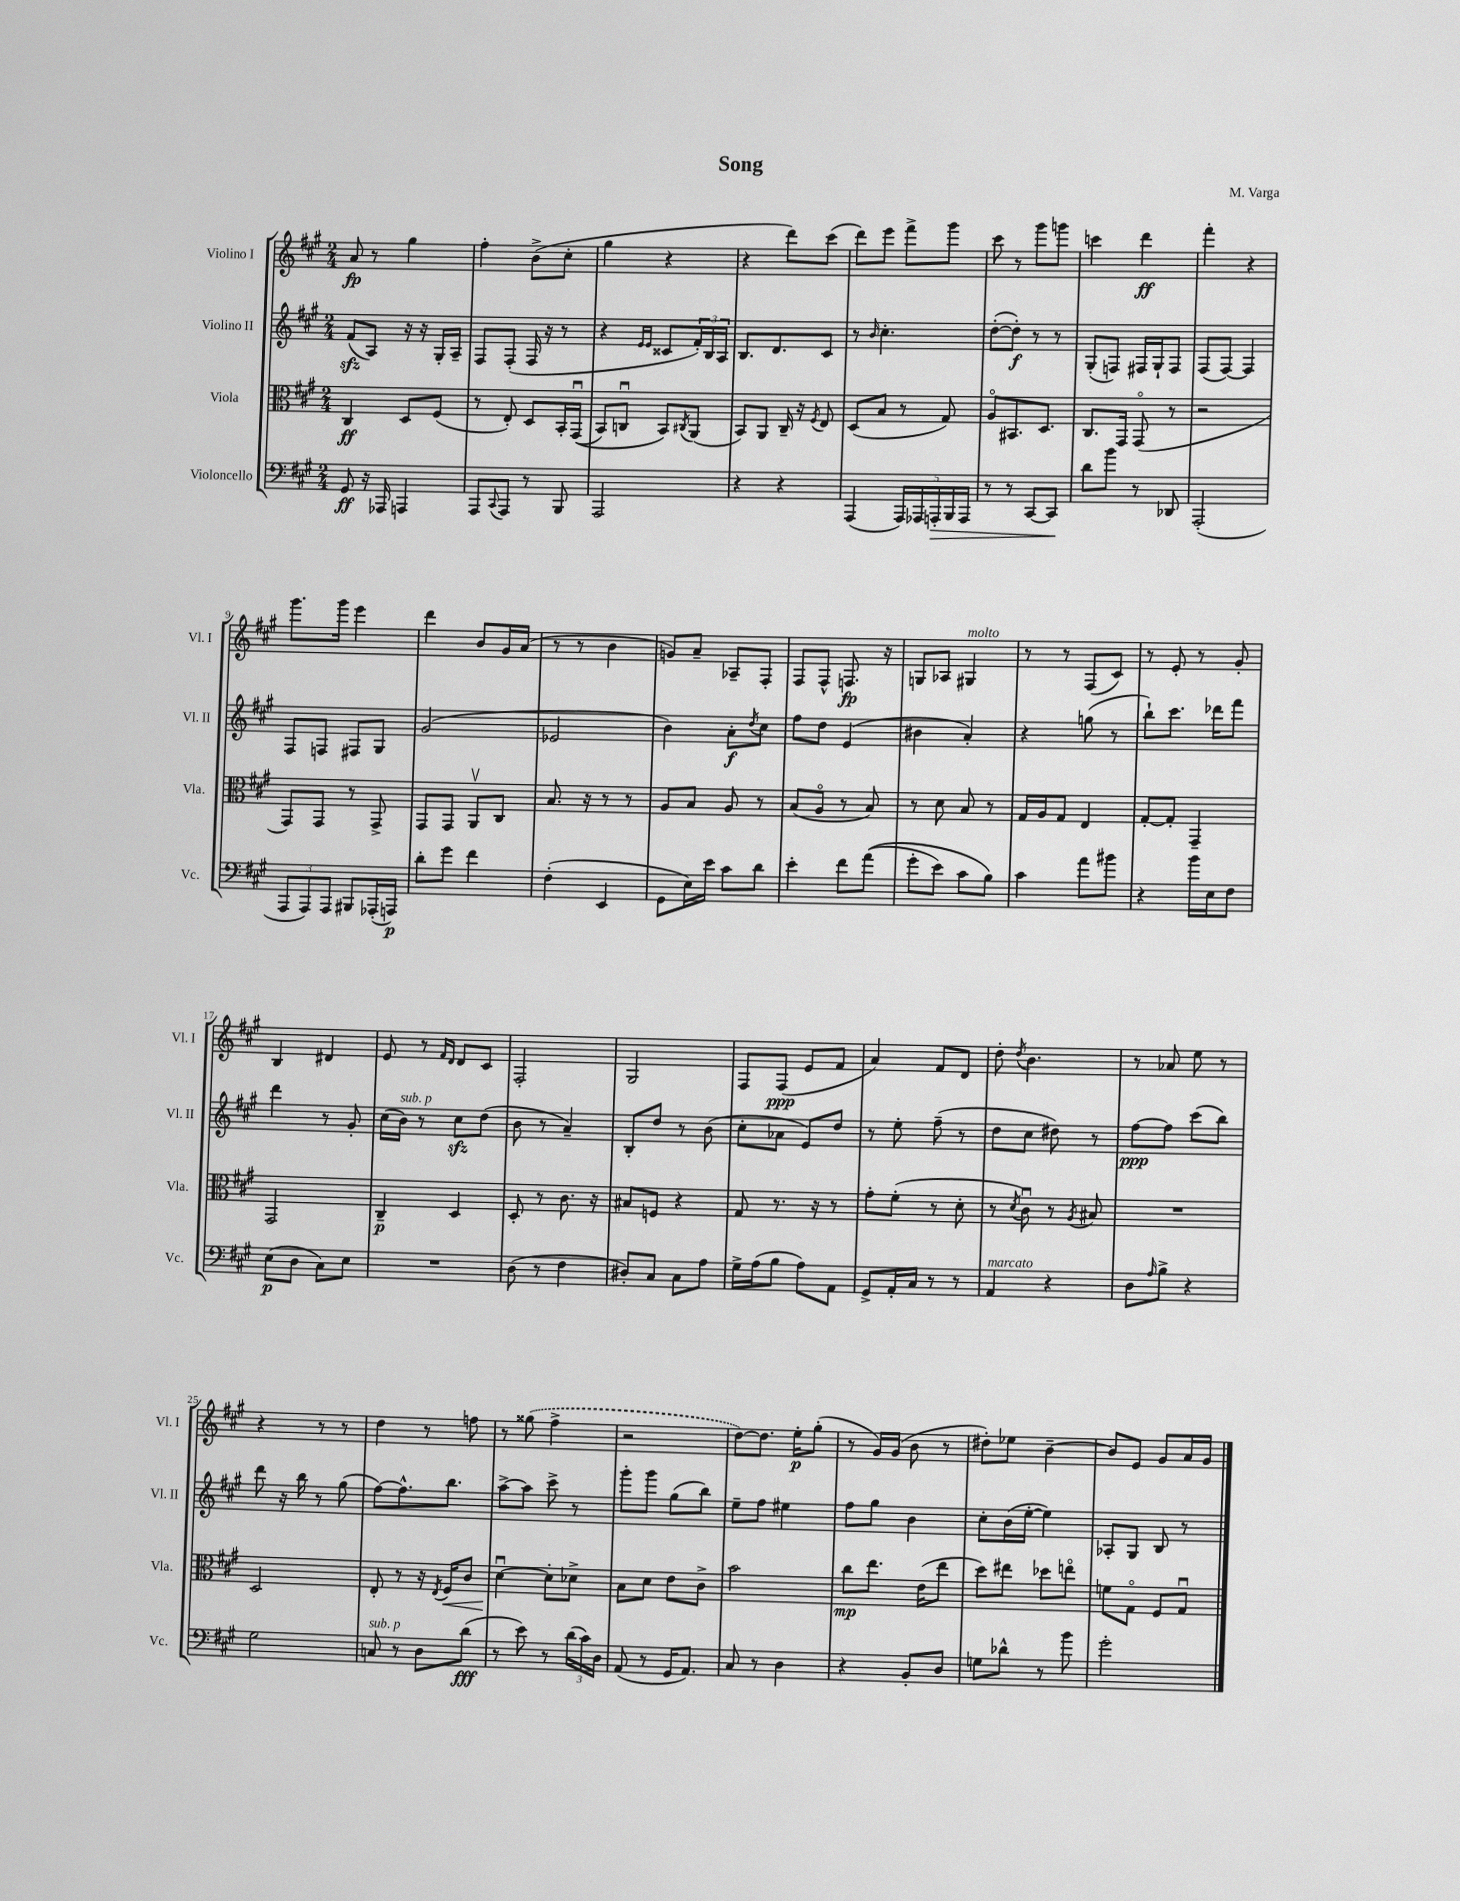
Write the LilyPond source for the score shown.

\header { title = "Song" composer = "M. Varga" }
<<
\new StaffGroup <<
\new Staff = "s0" \with { instrumentName = "Violino I" shortInstrumentName = "Vl. I" } {
    \clef treble \key a \major \numericTimeSignature \time 2/4
    a'8\fp r8 gis''4 |
    fis''4-. b'8->( cis''8-. |
    gis''4 r4 |
    r4 d'''8) cis'''8( |
    d'''8) e'''8 fis'''8-> gis'''8 |
    cis'''8 r8 gis'''8 g'''8 |
    c'''4 d'''4\ff |
    fis'''4-. r4 |
    gis'''8. gis'''16 e'''4 |
    d'''4 b'8 gis'16 a'16( |
    r8 r8 b'4 |
    g'8) a'8-- aes8-- fis8-. |
    fis8 fis8-^ f8.\fp r16 |
    g8 aes8 gis4^\markup { \italic "molto" } |
    r8 r8 fis8( cis'8) |
    r8 e'8-. r8 gis'8-. |
    b4 dis'4 |
    e'8 r8 \grace { fis'16 d'16 } d'8 cis'8 |
    fis2-. |
    gis2 |
    fis8 fis8\ppp( e'8 fis'8 |
    a'4) fis'8 d'8 |
    d''8-. \acciaccatura { d''8 } b'4. |
    r8 aes'8 e''8 r8 |
    r4 r8 r8 |
    d''4 r8 f''8 |
    r8 \once \slurDashed gisis''8( fis''4-> |
    r2 |
    d''8~) d''8. e''16-.\p gis''8-.( |
    r8 gis'16) gis'16( b'8 r8 |
    dis''8-.) ees''8 b'4~-- |
    b'8 e'8 gis'8 a'16 gis'16 \bar "|." |
}
\new Staff = "s1" \with { instrumentName = "Violino II" shortInstrumentName = "Vl. II" } {
    \clef treble \key a \major \numericTimeSignature \time 2/4
    fis'8\sfz( a8) r16 r16 gis16-. a16-- |
    fis8 fis8-.( fis16 r16 r8 |
    r4 \grace { e'16 e'16 } cisis'8 \tuplet 3/2 { fis'16-.) b16 a16 } |
    b8. d'8. cis'8 |
    r8 \grace { b'16 } cis''4.-. |
    d''8~-.( d''8-.\f) r8 r8 |
    gis8-.( f8) fis16 gis16-! fis8 |
    fis8( fis8~) fis4 |
    fis8 f8 fis8 gis8 |
    gis'2( |
    ees'2 |
    b'4) a'8-.\f \acciaccatura { d''8 } cis''8 |
    fis''8 d''8 e'4( |
    bis'4 a'4-.) |
    r4 g''8( r8 |
    b''8-!) cis'''8. des'''16 fis'''8 |
    d'''4 r8 gis'8-. |
    cis''16( b'16^\markup { \italic "sub. p" }) r8 cis''8\sfz d''8( |
    b'8 r8 a'4--) |
    b8-. d''8 r8 b'8( |
    cis''8-. aes'8 e'8) d''8 |
    r8 e''8-. fis''8--( r8 |
    d''8 cis''8 dis''8) r8 |
    fis''8~\ppp fis''8 cis'''8( b''8) |
    d'''8 r16 b''16 r8 gis''8( |
    fis''8~) fis''8.-^ b''8. |
    a''8~-> a''8 cis'''8-> r8 |
    gis'''8-. gis'''8 gis''8( b''8) |
    e''8-- fis''8 eis''4 |
    fis''8 gis''8 b'4 |
    cis''8-. b'16( e''16~-. e''4) |
    aes8-. gis8 b8 r8 \bar "|." |
}
\new Staff = "s2" \with { instrumentName = "Viola" shortInstrumentName = "Vla." } {
    \clef alto \key a \major \numericTimeSignature \time 2/4
    cis4\ff d8 fis8( |
    r8 e8-.) d8 b,16-. gis,16\downbow(\( |
    b,8) c8\downbow b,8\) \acciaccatura { cis8 } a,8( |
    b,8) a,8 cis16-- r16 \acciaccatura { fis8 } e8 |
    d8( b8 r8 gis8) |
    a8\flageolet bis,8. d8. |
    cis8. gis,16 gis,8\flageolet( r8 |
    r2 |
    gis,8) gis,8 r8 gis,8-> |
    gis,8 gis,8 a,8\upbow cis8 |
    b8. r16 r8 r8 |
    a8 b8 a8 r8 |
    b8( a8\flageolet r8 b8) |
    r8 d'8 b8 r8 |
    gis16 a16 gis8 e4 |
    gis8~-. gis8-. gis,4-- |
    gis,2 |
    cis4--\p d4 |
    d8-. r8 cis'8. r16 |
    bis8 f8 r4 |
    gis8 r8. r16 r8 |
    gis'8-. fis'8-.( r8 d'8-. |
    r8 \acciaccatura { d'8 } cis'8\downbow) r8 \acciaccatura { a8 } bis8 |
    R2 |
    d2 |
    e8-. r8 r16 \acciaccatura { e8 } fis16\< cis'8 |
    d'4~\downbow\! d'8-. des'8-> |
    b8 d'8 e'8 cis'8-> |
    b'2 |
    cis''8\mp e''8. e'16( e''8 |
    d''8) eis''8 des''8 e''8\flageolet |
    f'8 gis8\flageolet fis8 gis8\downbow \bar "|." |
}
\new Staff = "s3" \with { instrumentName = "Violoncello" shortInstrumentName = "Vc." } {
    \clef bass \key a \major \numericTimeSignature \time 2/4
    gis,8\ff r16 aes,,16 a,,4 |
    a,,8 \appoggiatura { cis,8 } a,,8 r8 b,,8 |
    a,,2 |
    r4 r4 |
    a,,4( \tuplet 5/4 { a,,16) aes,,16 a,,16-.\> b,,16 a,,16 } |
    r8 r8 cis,8~ cis,8\! |
    d'8 b'8 r8 des,8 |
    a,,2-.( |
    \tuplet 3/2 { a,,8 a,,8) a,,8 } bis,,8 aes,,16-.( a,,16\p) |
    d'8-. gis'8 fis'4 |
    fis4-.( e,4 |
    gis,8 e16) e'16 cis'8 d'8 |
    e'4-. fis'8 a'8(\( |
    gis'8-. e'8) cis'8 b8\) |
    cis'4 a'8 bis'8 |
    r4 b'16 e16 fis8 |
    e8\p( d8 cis8) e8 |
    R2 |
    d8( r8 fis4 |
    dis8-.) cis8 cis8 a8 |
    gis16-> a16( b8 a8) a,8 |
    gis,8-> a,16-. cis16 r8 r8 |
    a,4^\markup { \italic "marcato" } r4 |
    d8 \grace { a16 } b8-> r4 |
    gis2 |
    c8^\markup { \italic "sub. p" } r8 d8 d'8\fff( |
    r8 e'8) r8 \tuplet 3/2 { d'16( cis'16) d16 } |
    a,8( r8 gis,16 a,8.) |
    cis8 r8 d4 |
    r4 b,8-. d8 |
    g8 des'8-^ r8 b'8 |
    gis'2-. \bar "|." |
}
>>
>>
